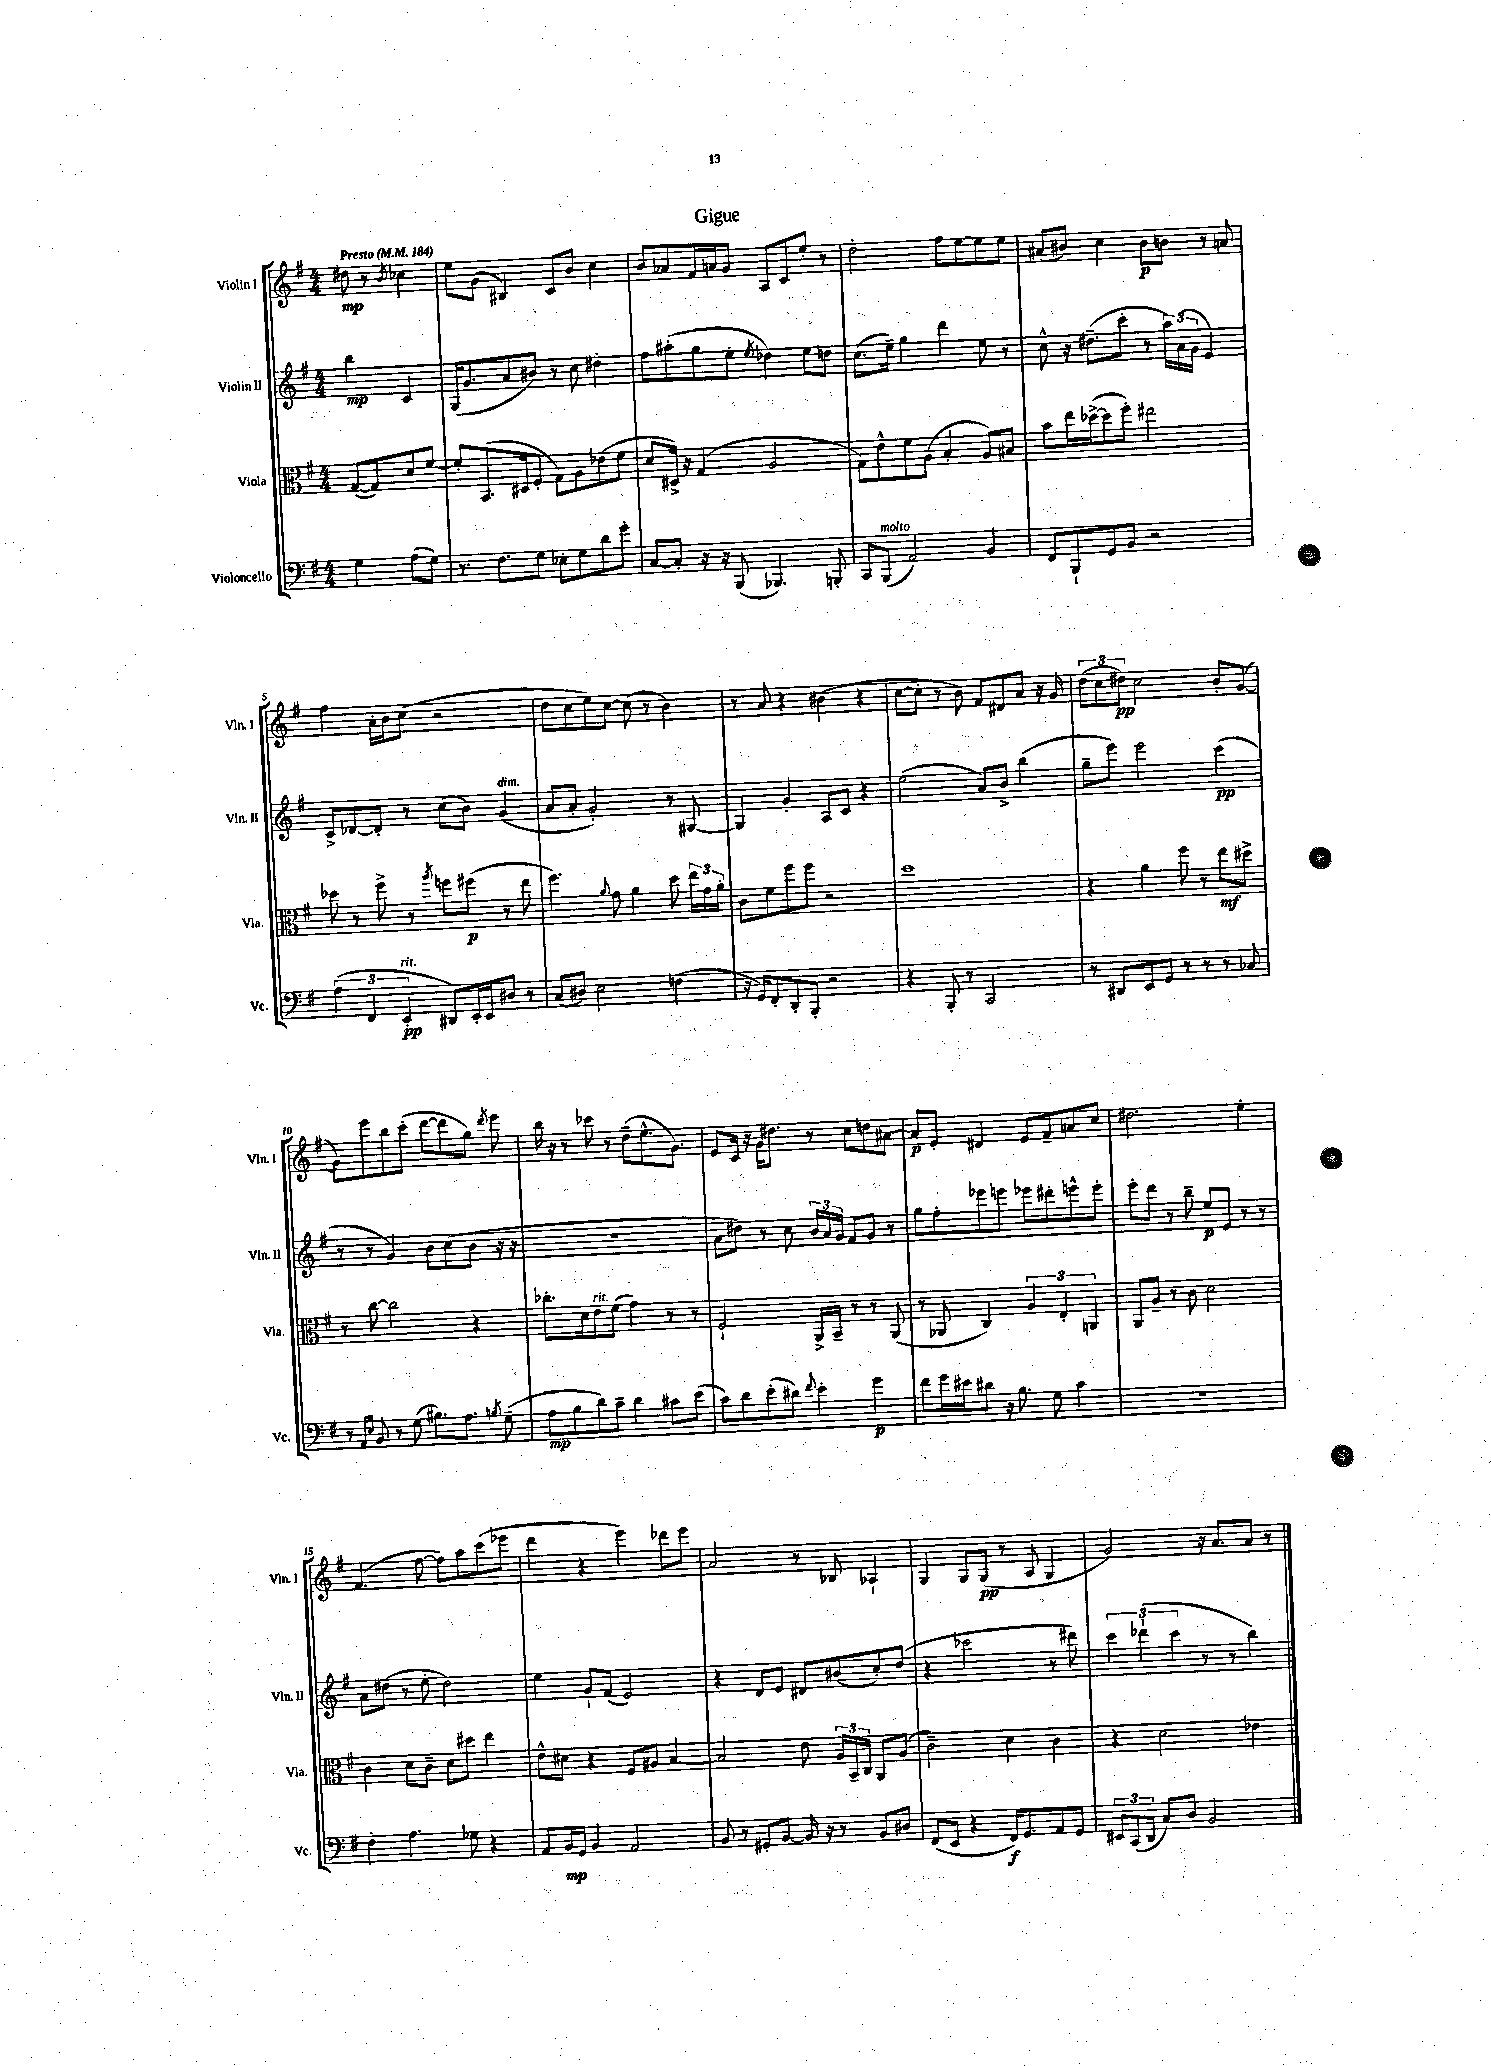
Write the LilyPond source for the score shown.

\header { title = "Gigue" }
<<
\new StaffGroup <<
\new Staff = "s0" \with { instrumentName = "Violin I" shortInstrumentName = "Vln. I" } {
    \clef treble \key g \major \numericTimeSignature \time 4/4 \partial 2 \tempo "Presto" 4 = 184
    \autoBeamOff dis''8\mp r8 \acciaccatura { b'8 } ces''4 |
    e''8[ g'8]( bis4) c'8[ b'8] c''4 |
    b'8[ aes'8 fis'16 a'16 g'8] a8[ c'8 e''8]-. r8 |
    d''2-. fis''8[ e''8~ e''8 e''8] |
    ais'8[( bis'8]) c''4 bis'8[\p b'8] r8 a'8 |
    fis''4 a'16[-. b'16 c''8]( r2 |
    d''8[ c''8 e''8) c''8]~ c''8( r8 b'4) |
    r8 a'8 r4 bis'4( r4 |
    c''8[~ c''8]-. r8 b'8) fis'8[ dis'8 a'8] r16 g'16 |
    \tuplet 3/2 { d''8[( c''8 dis''8]\pp) } c''2 b'8[-. g'8]~( |
    g'8[) e'''8 b''8 c'''8]-.( d'''8[~ d'''8 g''8]) \acciaccatura { d'''8 } e'''8 |
    b''16 r16 r8 ces'''8 r8 d''8[--( e''8.-^ g'8.]) |
    e'8[ c'16] r16 g'16[ dis''8.] r8 c''8[ d''8 ais'8]~ |
    ais'8[\p e'8]-. dis'4 e'8[ fis'8-- a'8 c''8] |
    dis''2. e''4-. |
    fis'4.( fis''8~ fis''8[) a''8 c'''8( ees'''8] |
    d'''4 r4 e'''4) des'''8[ e'''8] |
    a'2 r8 bes8 aes4-! |
    g4 g8[ g8]\pp( r8 a8 g4 |
    g'2) r16 a'8.[ a'8] r8 \bar "|." |
}
\new Staff = "s1" \with { instrumentName = "Violin II" shortInstrumentName = "Vln. II" } {
    \clef treble \key g \major \numericTimeSignature \time 4/4 \partial 2
    \autoBeamOff b''4\mp c'4 |
    g16[( g'8. a'8 bis'8]) r8 c''8 dis''4-. |
    fis''8[ ais''8-.( g''8 e''8]-. \acciaccatura { e''8 } des''4) e''8[ d''8] |
    c''8.[( e''16]--) g''4 d'''4 e''8 r8 |
    c''8-^ r16 dis''8.[--( c'''8]-. r8 \tuplet 3/2 { a''16[) a'16( g'16] } e'4) |
    c'8[-> des'8~ des'8]-. r8 c''8[( b'8]) g'4^\markup { \italic "dim." }( |
    a'8[ a'8]-. g'2-.) r8 gis8~ |
    gis4 g'4-. a8[ c'8] r4 |
    e''2( a'8[) b'8]-> b''4( |
    g''8[-- e'''8]) e'''2 c'''4\pp( |
    r8 r8 g'4) b'8[ c''8( b'8] r16 r16 |
    R1 |
    a'8[ dis''8]) r8 c''8 \tuplet 3/2 { b'16[ a'16 g'16] } fis'8[ g'8] r8 |
    g''8[ fis''8-. ees'''8 e'''8] ees'''8[ dis'''8-. e'''8-^ e'''8]-. |
    e'''8[-. d'''8] r8 b''8-- e''8[\p e'8] r8 r8 |
    a'8[ dis''8]( r8 e''8-. dis''2) |
    e''4 g'8[-! fis'8]( e'2) |
    r4 d'8[ e'8] dis'8[ bis'8( c''8-.) d''8]( |
    r4 ces'''2 r8 dis'''8) |
    \tuplet 3/2 { c'''4 des'''4-!( c'''4 } r8 r8 b''4) \bar "|." |
}
\new Staff = "s2" \with { instrumentName = "Viola" shortInstrumentName = "Vla." } {
    \clef alto \key g \major \numericTimeSignature \time 4/4 \partial 2
    \autoBeamOff g8[~( g8) d'8 fis'8]~ |
    fis'8[-. b,8.( dis16 fis8]-. g8[) a8 ees'8( fis'8] |
    d'8[ dis16]->) r16 g4( a2 |
    g8[) e'8-^ fis'8 a8]( b4-. a8[) bis8] |
    b'8[ e''16 des''16~->( des''8 fis''8]-.) eis''2 |
    des''8 r8 fis''8-> r8 \acciaccatura { a''8 } f''8[ fis''8]\p( r8 e''8 |
    fis''4.) \appoggiatura { a'8 } g'8 a'4 d''8 \tuplet 3/2 { e''16[ g'16 a'16]-. } |
    c'8[ fis'8 fis''8 fis''8] r2 |
    d''1 |
    r4 a'4 fis''8 r8 e''8[\mf dis''8]-> |
    r8 c''8~ c''2 r4 |
    ces''8.[-. d'16 e'8^\markup { \italic "rit." } fis'8]( g'4) r8 r8 |
    fis2-! a,16[-> b,16]-- r8 r8 a,8( |
    r8 aes,8 c4) \tuplet 3/2 { a4 e4-. a,4 } |
    a,8[ a8]-- r8 c'8 d'2 |
    c'4 d'8[ c'8]-- d'8[ dis''8] e''4 |
    e'8[-^ dis'8] r4 fis8[ ais8] b4~ |
    b2 e'8 \tuplet 3/2 { a16[ b,16-- c16] } a,8[ a8]( |
    c'2--) d'4 c'4 |
    r4 d'2 ees'4 \bar "|." |
}
\new Staff = "s3" \with { instrumentName = "Violoncello" shortInstrumentName = "Vc." } {
    \clef bass \key g \major \numericTimeSignature \time 4/4 \partial 2
    \autoBeamOff g4 a8[( g8]) |
    r8. fis8.[ g8] ees8[-. g8 d'8 g'8]-. |
    c8[~ c8]-. r16 r16 b,,8( bes,,4.) b,,8-. |
    c,8[ b,,8]^\markup { \italic "molto" }( a,2) b,4 |
    fis,8[ b,,8-! g,8 b,8] r2 |
    \tuplet 3/2 { a4( fis,4 e,4-.\pp^\markup { \italic "rit." } } dis,8[) e,16-. e,16 dis8] r8 |
    c8[( dis8]) e2 f4( |
    r16 g,16[) fis,8-. d,8-. b,,8]-. r2 |
    r4 b,,8-. r8 c,2 |
    r8 dis,8[ e,8 g,8] r8 r8 r8 ces8 |
    r8 \grace { a,16[ e16] } b,8 r8 g8( bis8.[) a8.] \acciaccatura { b8 } g8--( |
    a8[\mp b8 d'8) c'8]-- d'4 cis'8[ e'8]( |
    c'8[) d'8 e'8-.( dis'8]) \appoggiatura { fis'8 } e'4-. g'4\p |
    fis'8[ g'16 eis'16 dis'8] r16 b8. g8 c'4 |
    R1 |
    fis4-. a4. ges8 r4 |
    a,8[ b,16\mp g,16] b,4 a,2 |
    b,8 r8 gis,8[-. b,8]~ b,16 r16 r8 b,8[ dis8] |
    fis,8[( e,8] r4 fis,16[\f) g,8. a,8 g,8] |
    \tuplet 3/2 { eis,8[ c,8( d,8] } c8[) d8] b,2 \bar "|." |
}
>>
>>
